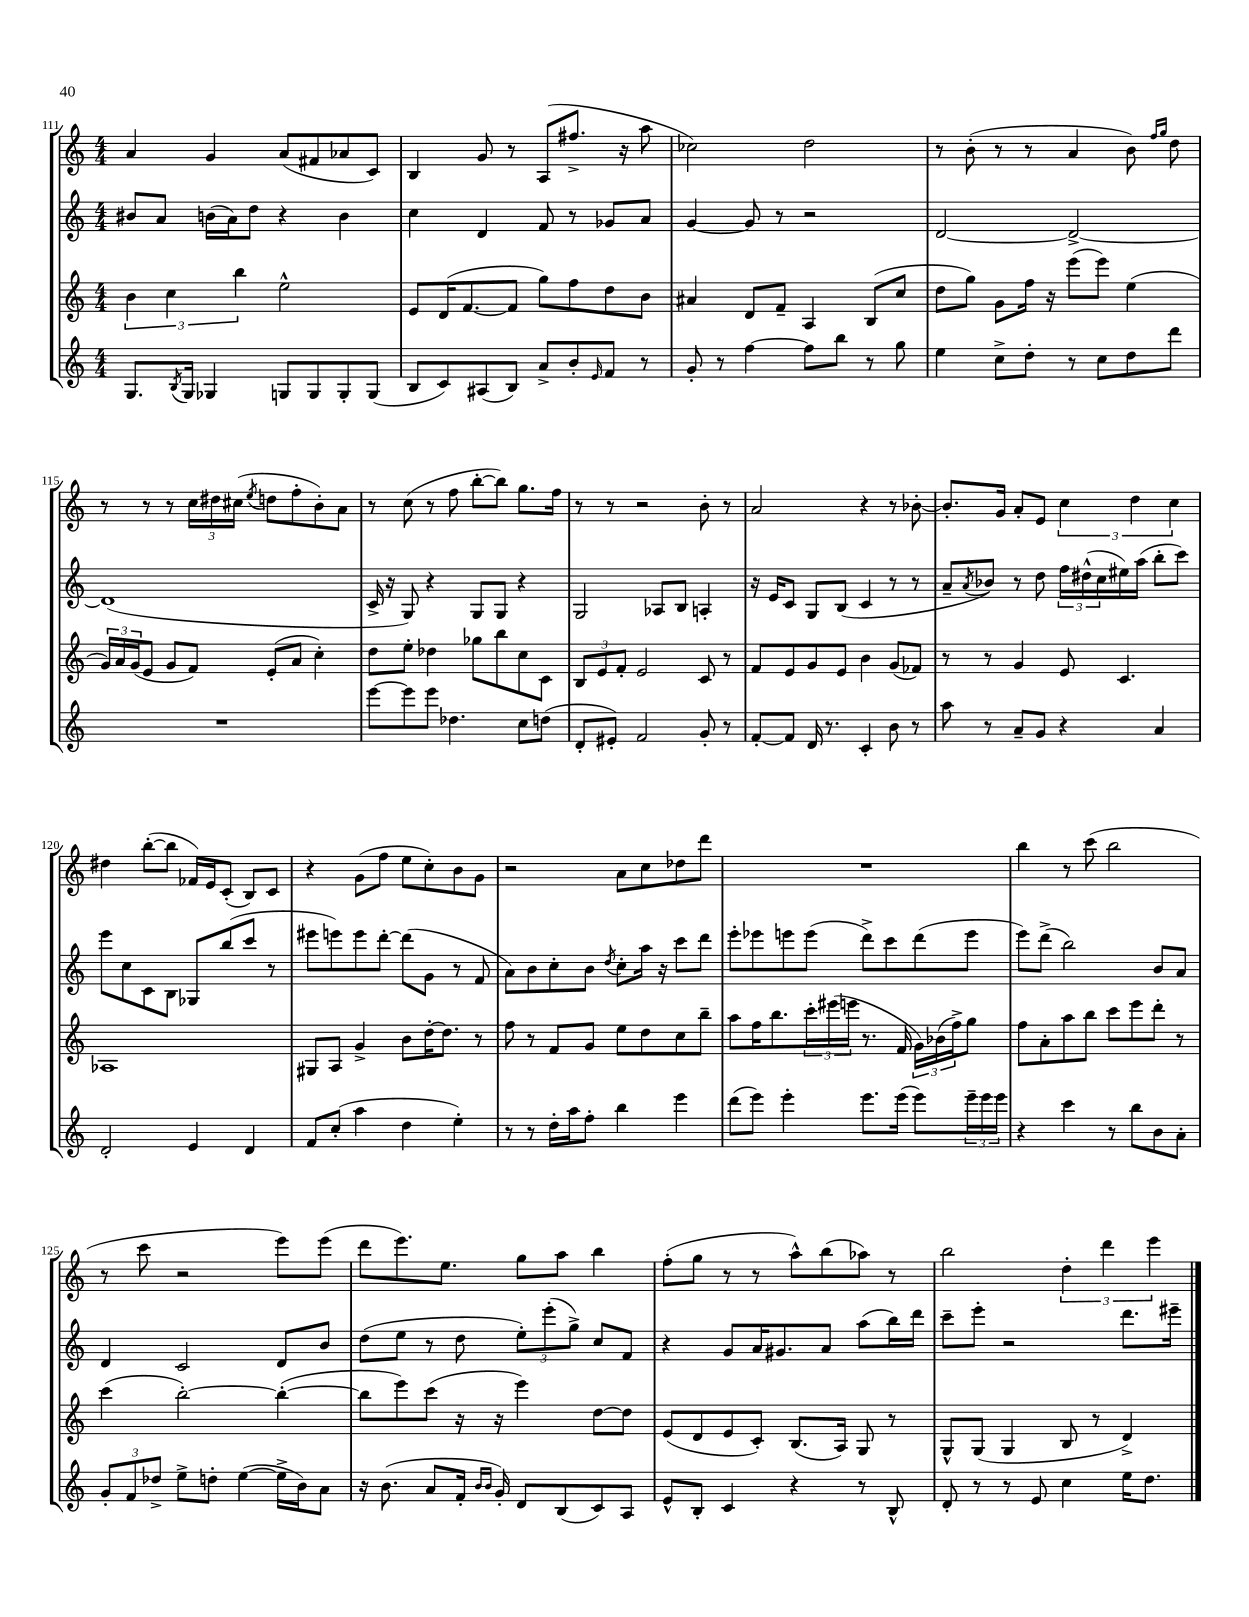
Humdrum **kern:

**kern	**kern	**kern	**kern
*part4	*part3	*part2	*part1
*staff4	*staff3	*staff2	*staff1
*clefG2	*clefG2	*clefG2	*clefG2
*k[]	*k[]	*k[]	*k[]
*M4/4	*M4/4	*M4/4	*M4/4
=111	=111	=111	=111
8.G/L	6b\	8b#X/L	4a/
.	.	8a/J	.
.	6cc\	.	.
8qB/	.	.	.
16G/Jk	.	.	.
4G-X/	.	(16bn\LL	4g/
.	.	16a\J)	.
.	6bb\	.	.
.	.	8dd\J	.
8Gn/L	2ee^^\	4r	(8a/L
8G/	.	.	8f#X/
8G'/	.	4b\	8a-X/
(8G/J	.	.	8c/J)
=112	=112	=112	=112
8B/L	8e/L	4cc\	4B/
8c/)	(16d/K	.	.
.	[8.f/	.	.
(8A#X/	.	4d/	8g/
8B/J)	8f/J]	.	8r
8a^/L	8gg\L)	8f/	(8A/L
8b'/	8ff\	8r	8.ff#X^/J
16qqe/	.	.	.
8f/J	8dd\	8g-X/L	.
.	.	.	16r
8r	8b\J	8a/J	8aa\
=113	=113	=113	=113
8g'/	4a#X/	[4g/	2cc-X\)
8r	.	.	.
[4ff\	8d/L	8g/]	.
.	8f~/J	8r	.
8ff\L]	4A/	2r	2dd\
8bb\J	.	.	.
8r	(8B/L	.	.
8gg\	8cc/J	.	.
=114	=114	=114	=114
4ee\	8dd\L	[2d/	8r
.	8gg\J)	.	(8b'\
8cc^\L	8g\L	.	8r
8dd'\J	16ff\Jk	.	8r
.	16r	.	.
8r	(8eee\L	2d^/_	4a/
8cc\L	8eee\J)	.	.
8dd\	(4ee\	.	8b\)
.	.	.	16qqff/LL
.	.	.	16qqgg/JJ
8ddd\J	.	.	8dd\
!!LO:LB:g=z
=115	=115	=115	=115
1r	24g/LL)	(1d]	8r
.	24a/	.	.
.	(24g/J	.	.
.	8e/J	.	8r
.	8g/L	.	8r
.	8f/J)	.	24cc\LL
.	.	.	24dd#X\
.	.	.	(24cc#X\JJ
.	.	.	8qee/
.	(8e'/L	.	8ddn\L
.	8a/J	.	8ff'\
.	4cc'\)	.	8b'\)
.	.	.	8a\J
=116	=116	=116	=116
[8eee\L	8dd\L	16c^/	8r
.	.	16r	.
8eee\]	8ee'\J	8G/)	(8cc\
8eee\J	4dd-X\	4r	8r
4.dd-X\	.	.	8ff\
.	8gg-X\L	8G/L	[8bb'\L
.	8bb\	8G/J	8bb\J])
8cc\L	8cc\	4r	8.gg\L
(8ddn\J	8c\J	.	.
.	.	.	16ff\Jk
=117	=117	=117	=117
8d'/L	12B/L	2G/	8r
.	12e/	.	.
8e#X'/J)	.	.	8r
.	12f'/J	.	.
2f/	2e/	.	2r
.	.	8A-X/L	.
.	.	8B/J	.
8g'/	8c/	4An'/	8b'\
8r	8r	.	8r
=118	=118	=118	=118
[8f'/L	8f/L	16r	2a/
.	.	16e/KL	.
8f/J]	8e/	8c/J	.
16d/	8g/	8G/L	.
8.r	.	.	.
.	8e/J	(8B/J	.
4c'/	4b\	4c/	4r
8b\	(8g/L	8r	8r
8r	8f-X/J)	8r	[8b-X'\
=119	=119	=119	=119
8aa\	8r	8a~/L	8.b-'/L]
.	.	8qa/	.
8r	8r	8b-X/J)	.
.	.	.	16g/Jk
8a~/L	4g/	8r	8a'/L
8g/J	.	8dd\	8e/J
4r	8e/	24ff\LL	6cc\
.	.	(24dd#X^^\	.
.	.	24cc\	.
.	4.c/	16ee#X\)	.
.	.	.	6dd\
.	.	(16aa\JJ	.
4a/	.	8bb'\L	.
.	.	.	6cc\
.	.	8ccc\J)	.
!!LO:LB:g=z
=120	=120	=120	=120
2d'/	1A-X	8eee\L	4dd#X\
.	.	8cc\	.
.	.	8c\	([8bb'\L
.	.	8B\J	8bb\J]
4e/	.	8G-X/L	16f-X/LL)
.	.	.	16e/J
.	.	(8bb/	(8c'/J
4d/	.	8ccc/J	8B/L)
.	.	8r	8c/J
=121	=121	=121	=121
8f/L	8G#X/L	8eee#X\L	4r
(8cc'/J	8A/J	8eeen\)	.
4aa\	4g^/	8eee\	(8g\L
.	.	[8ddd'\J	8ff\J
4dd\	8b\L	(8ddd\L]	8ee\L
.	[16dd'\K	8g\J	8cc'\)
.	8.dd\J]	.	.
4ee'\)	.	8r	8b\
.	8r	8f/	8g\J
=122	=122	=122	=122
8r	8ff\	8a\L)	2r
8r	8r	8b\	.
16dd'\LL	8f/L	8cc'\	.
16aa\J	.	.	.
8ff'\J	8g/J	8b\J	.
.	.	8qdd/	.
4bb\	8ee\L	8cc'\L	8a\L
.	8dd\	16aa\Jk	8cc\
.	.	16r	.
4eee\	8cc\	8ccc\L	8dd-X\
.	8bb~\J	8ddd\J	8ddd\J
=123	=123	=123	=123
(8ddd\L	8aa\L	8eee'\L	1r
8eee\J)	16ff\K	8eee-X\	.
.	8.bb\	.	.
4eee'\	.	8eeen\	.
.	24ccc'\L	(8eee\J	.
.	(24eee#X\	.	.
.	24eeen\JJ	.	.
8.eee\L	8.r	8ddd^\L)	.
.	.	8ccc\	.
(16eee\Jk	16f/	.	.
8eee\L)	24g\LL)	(8ddd\	.
.	(24b-X\	.	.
.	24ff^\J)	.	.
24eee~\L	8gg\J	8eee\J	.
24eee\	.	.	.
24eee\JJ	.	.	.
=124	=124	=124	=124
4r	8ff\L	8eee\L)	4bb\
.	8a'\	(8ddd^\J	.
4ccc\	8aa\	2bb\)	8r
.	8bb\J	.	(8ccc\
8r	8ccc\L	.	2bb\
8bb\L	8eee\	.	.
8b\	8ddd'\J	8b/L	.
8a'\J	8r	8a/J	.
!!LO:LB:g=z
=125	=125	=125	=125
12g'/L	(4ccc\	4d/	8r
12f/	.	.	.
.	.	.	8ccc\
12dd-X^/J	.	.	.
8ee^\L	[2bb'\)	2c/	2r
8ddn'\J	.	.	.
([4ee\	.	.	.
16ee^\LL]	(4bb'\_	8d/L	8eee\L)
16b\J)	.	.	.
8a\J	.	8b/J	(8eee\J
=126	=126	=126	=126
16r	8bb\L]	(8dd\L	8ddd\L
(8.b\	.	.	.
.	8eee\)	8ee\J	8.eee\)
8a/L	(8ccc\J	8r	.
.	.	.	8.ee\J
16f'/Jk	16r	8dd\	.
16qqb/LL	.	.	.
16qqb/JJ	.	.	.
16g'/)	16r	.	.
8d/L	4eee\)	12ee'\L)	8gg\L
.	.	(12eee'\	.
(8B/	.	.	8aa\J
.	.	12gg^\J)	.
8c/)	[8dd\L	8cc/L	4bb\
8A/J	8dd\J]	8f/J	.
=127	=127	=127	=127
8e^^/L	(8e/L	4r	(8ff'\L
8B'/J	8d/	.	8gg\J
4c/	8e/	8g/L	8r
.	8c'/J)	16a/K	8r
.	.	8.g#X/	.
4r	(8.B/L	.	8aa^^\L)
.	.	8a/J	(8bb\
.	16A/Jk)	.	.
8r	8G/	(8aa\L	8aa-X\J)
8B^^/	8r	16bb\L)	8r
.	.	16ddd\JJ	.
=128	=128	=128	=128
8d'/	8G^^/L	8ccc~\L	2bb\
8r	(8G/J	8eee'\J	.
8r	4G/	2r	.
8e/	.	.	.
4cc\	8B/	.	6dd'\
.	8r	.	.
.	.	.	6ddd\
16ee\KL	4d^/)	8.ddd\L	.
8.dd\J	.	.	.
.	.	.	6eee\
.	.	16eee#X~\Jk	.
==	==	==	==
*-	*-	*-	*-
